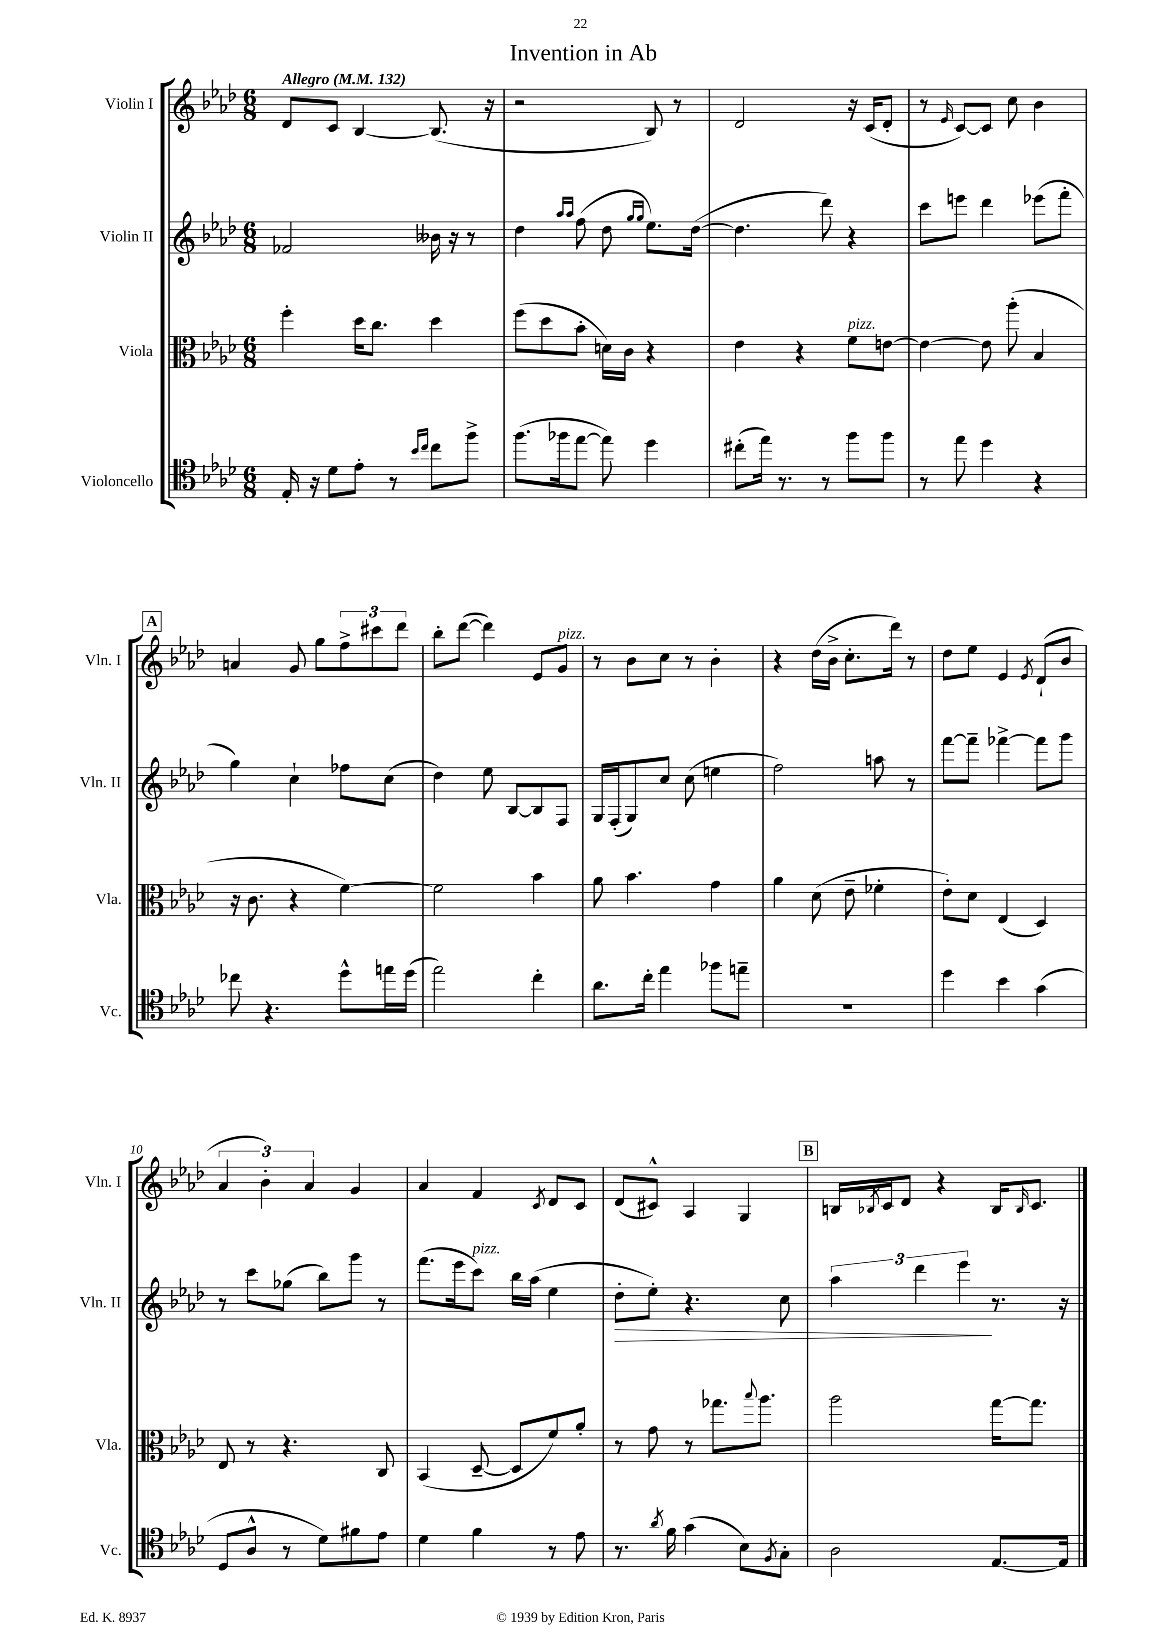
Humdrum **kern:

**kern	**kern	**kern	**kern
*staff4	*staff3	*staff2	*staff1
*clefC4	*clefC3	*clefG2	*clefG2
*k[b-e-a-d-]	*k[b-e-a-d-]	*k[b-e-a-d-]	*k[b-e-a-d-]
*M6/8	*M6/8	*M6/8	*M6/8
*MM132	*MM132	*MM132	*MM132
16E-'	4ff'	2f-	8d-
16r	.	.	.
8d-	.	.	8c
8e-'	16dd-	.	[4B-
.	8.cc	.	.
8r	.	.	.
16qqb-	.	.	.
16qqcc	.	.	.
8cc	4dd-	16b--	(8.B-]
.	.	16r	.
8ff^	.	8r	.
.	.	.	16r
=	=	=	=
(8.ff	(8ff	4dd-	2r
.	8dd-	.	.
16ff-	.	.	.
.	.	16qqaa-	.
.	.	16qqaa-	.
[8ee-	8b-'	(8ff	.
8ee-])	16d)	8dd-	.
.	16c	.	.
.	.	16qqgg	.
.	.	16qqgg	.
4dd-	4r	8.ee-)	8B-)
.	.	.	8r
.	.	([16dd-	.
=	=	=	=
(8cc#'	4e-	4.dd-]	2d-
16ee-)	.	.	.
8.r	.	.	.
.	4r	.	.
8r	.	8ddd-)	.
8ff	8f	4r	16r
.	.	.	(16c
8ff	[8e	.	8d-'
=	=	=	=
8r	4e_	8ccc	8r
.	.	.	16qqe-
8ee-	.	8eee	[8c)
4dd-	8e]	4ddd-	8c]
.	(8aa-'	.	8cc
4r	4B-	(8eee-	4b-
.	.	8fff'	.
=	=	=	=
8cc-	16r	4gg)	4a
.	8.c	.	.
4.r	.	.	.
.	4r	4cc`	8g
.	.	.	8gg
8dd-^^	[4f)	8ff-	12ff^
.	.	.	12ccc#
16ee	.	(8cc	.
.	.	.	12ddd-
(16dd-	.	.	.
=	=	=	=
2ee-)	2f]	4dd-)	8bb-'
.	.	.	([8ddd-
.	.	8ee-	4ddd-])
.	.	[8B-	.
4cc'	4b-	8B-]	8e-
.	.	8F	8g
=	=	=	=
8.a-	8a-	16G	8r
.	.	(16F'	.
.	4.b-	8G)	8b-
16cc'	.	.	.
4ee-	.	8cc	8cc
.	.	(8cc	8r
8ff-	4g	4ee	4b-'
8ee~	.	.	.
=	=	=	=
2.r	4a-	2ff)	4r
.	(8d-	.	(16dd-
.	.	.	16b-^
.	8e-~	.	8.cc'
.	4f-'	8aa	.
.	.	.	16ddd-)
.	.	8r	8r
=	=	=	=
4dd-	8e-')	[8fff	8dd-
.	8d-	8fff~]	8ee-
4b-	(4E-	[4fff-^	4e-
.	.	.	8qe-
(4g	4D-)	8fff-]	(8d-`
.	.	8ggg	8b-
=	=	=	=
8D-	8E-	8r	6a-
8A-^^	8r	8ccc	.
.	.	.	6b-')
8r	4.r	(8gg-	.
.	.	.	6a-
8d-)	.	8bb-)	.
8f#	.	8ggg	4g
8e-	8C	8r	.
=	=	=	=
4d-	(4BB-	(8.fff	4a-
.	.	16eee-	.
4f	[8D-~	8ccc)	4f
.	8D-]	16bb-	.
.	.	(16aa-	.
.	.	.	8qc
8r	8f)	4ee-	8d-
8e-	8a-'	.	8c
=	=	=	=
8.r	8r	8dd-'	(8d-
.	8g	8ee-')	8c#^^)
8qa-	.	.	.
16f	.	.	.
(4g	8r	4.r	4A-
.	8.gg-	.	.
8B-)	.	.	4G
.	8qqbb-	.	.
.	8.aa-	.	.
8qF	.	.	.
8G'	.	8cc	.
=	=	=	=
2A-	2aa-	6aa-	16B
.	.	.	8qB-
.	.	.	16c
.	.	.	8d-
.	.	6ddd-	.
.	.	.	4r
.	.	6eee-	.
[8.E-	[16gg	8.r	16B-
.	.	.	16qqB-
.	8.gg]	.	8.c
16E-]	.	16r	.
==	==	==	==
*-	*-	*-	*-
